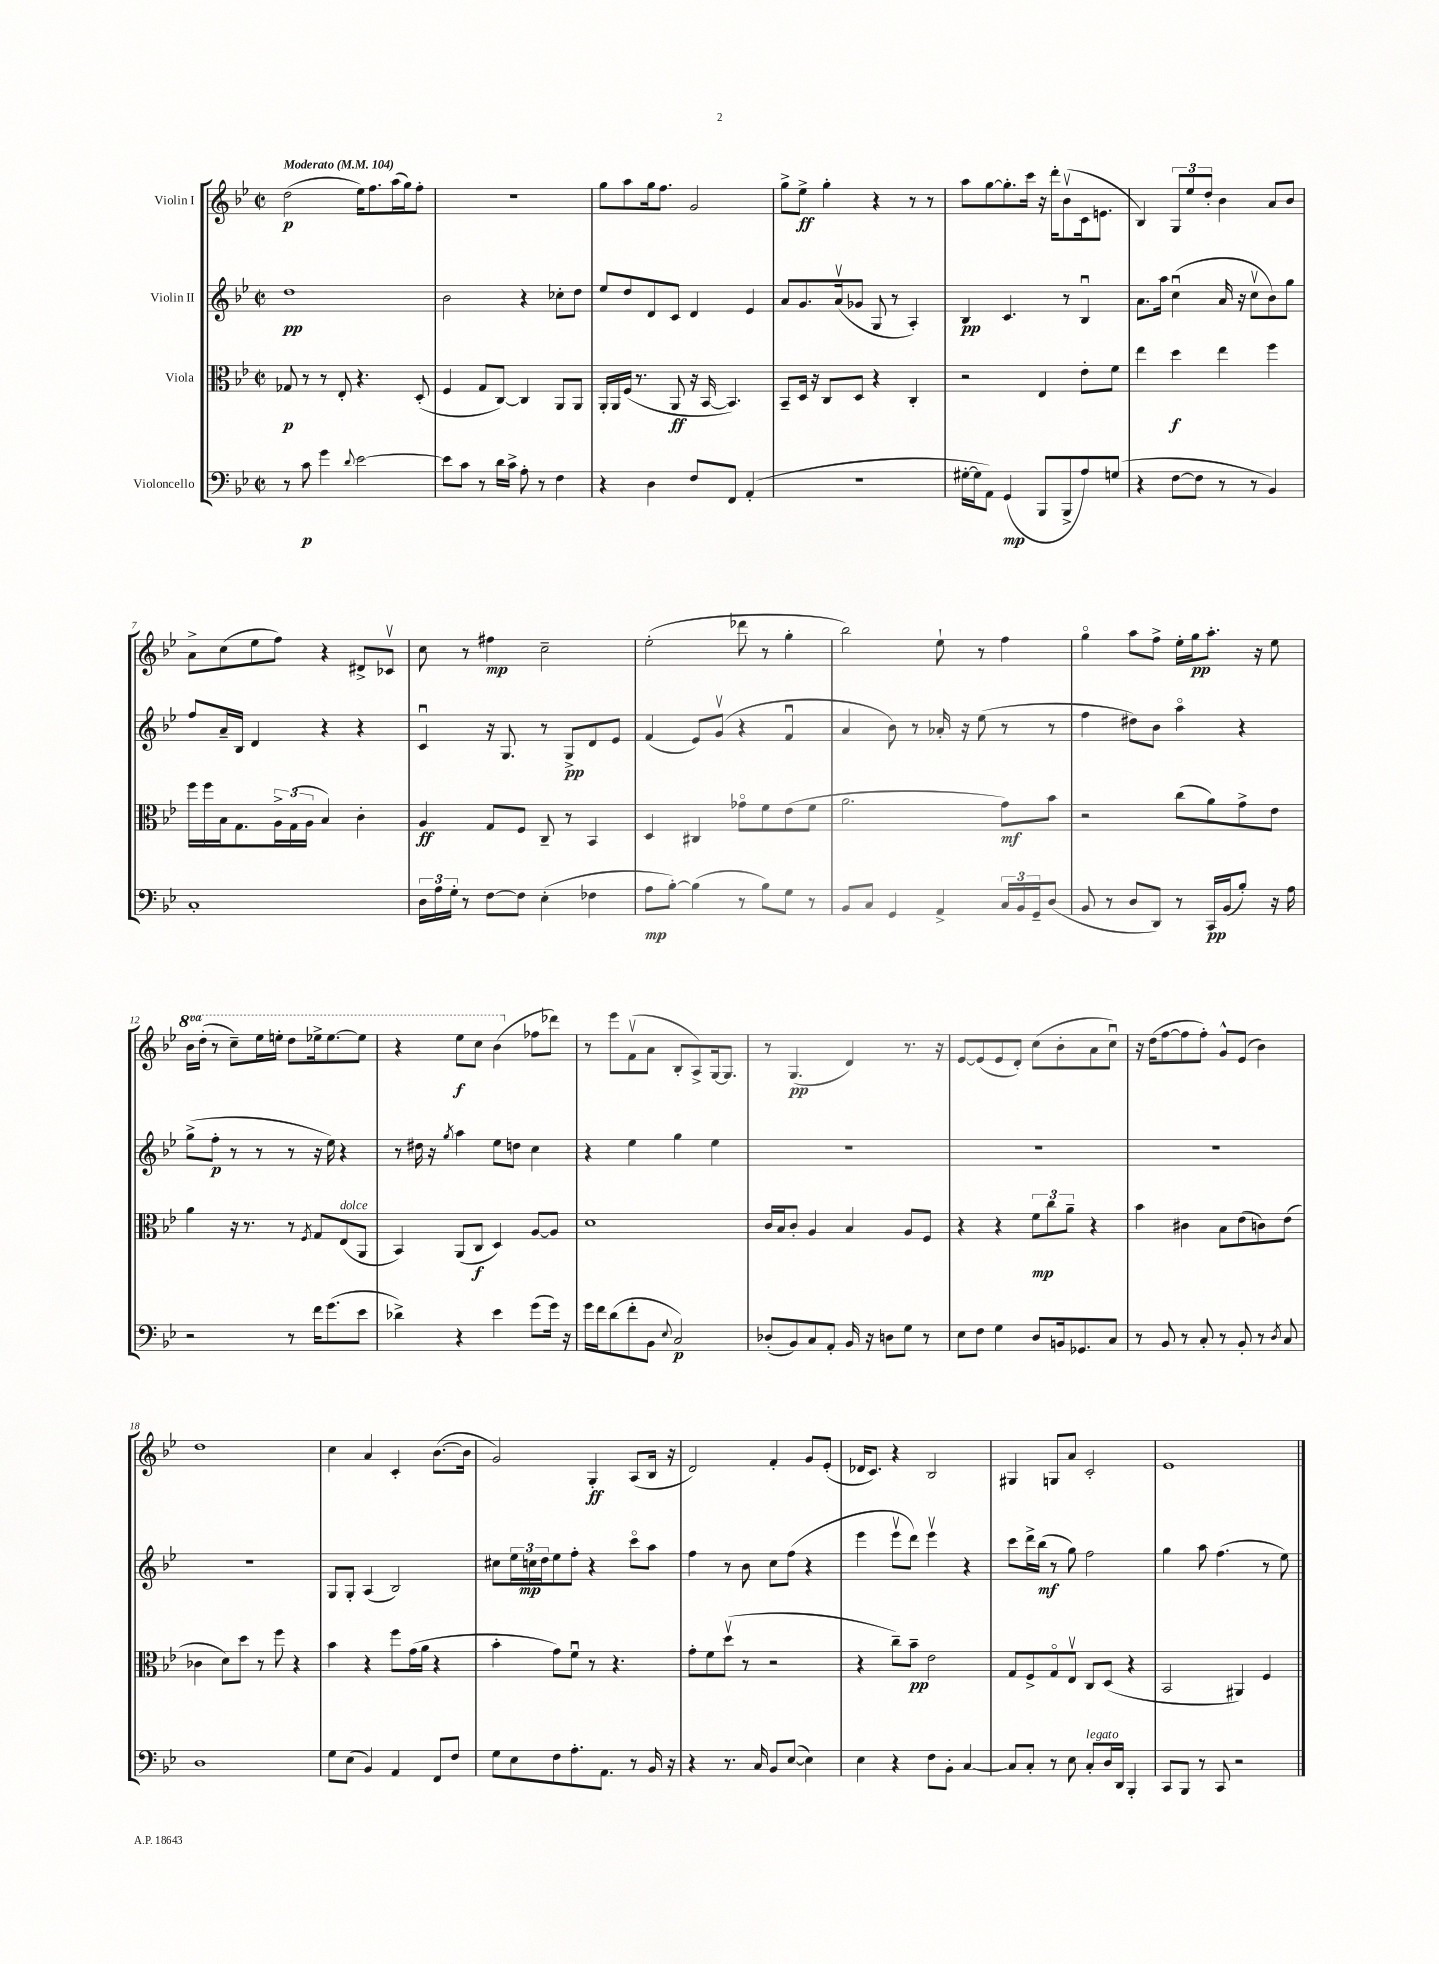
<<
\new StaffGroup <<
\new Staff = "s0" \with { instrumentName = "Violin I" } {
    \clef treble \key bes \major \defaultTimeSignature \time 2/2 \set Staff.ottavationMarkups = #ottavation-simple-ordinals \tempo "Moderato" 4 = 104
    d''2\p( ees''16) f''8. a''16( g''16) f''8-. |
    R1 |
    g''8 a''8 g''16 f''8. g'2 |
    g''8-> ees''8->\ff g''4-. r4 r8 r8 |
    a''8 g''8~ g''8.-. c'''16 r16 d'''16-. bes'8\upbow( c'16 e'8. |
    bes4) \tuplet 3/2 { g8 ees''8 d''8-. } bes'4 a'8 bes'8 |
    a'8-> c''8( ees''8 f''8) r4 dis'8-> ces'8\upbow |
    c''8 r8 fis''4\mp c''2-- |
    ees''2-.( des'''8 r8 g''4-. |
    bes''2) ees''8-! r8 f''4 |
    g''4\flageolet a''8 f''8-> ees''16-. g''16\pp a''8.-. r16 ees''8 |
    \ottava #1 bes''16 d'''16-.( r8 c'''8--) ees'''16 e'''16-. d'''8 ees'''16-> ees'''8.~ ees'''8 |
    r4 ees'''8\f c'''8 bes''4( \ottava #0 fes''8 des'''8) |
    r8 ees'''8 f'8\upbow( a'8 bes8-. a8->) g16~ g8. |
    r8 g4.\pp( d'4) r8. r16 |
    ees'8~ ees'8( ees'8 d'8-.) c''8( bes'8-. a'8 c''8\downbow) |
    r16 d''16( f''8~ f''8 f''8-.) g'8-^ ees'8( bes'4) |
    d''1 |
    c''4 a'4 c'4-. bes'8.~( bes'16 |
    g'2) g4-.\ff a8( bes16 r16 |
    d'2) f'4-. g'8 ees'8-.( |
    des'16 c'8.) r4 bes2 |
    gis4 g8 a'8 c'2-. |
    ees'1 \bar "|." |
}
\new Staff = "s1" \with { instrumentName = "Violin II" } {
    \clef treble \key bes \major \defaultTimeSignature \time 2/2
    d''1\pp |
    bes'2 r4 ces''8-. d''8 |
    ees''8 d''8 d'8 c'8 d'4 ees'4 |
    a'8 g'8. a'16\upbow( ges'8 g8 r8 a4-.) |
    bes4\pp c'4. r8 bes4\downbow |
    a'8. a''16 c''4\downbow( a'16 r16 c''8\upbow bes'8) g''8 |
    f''8 a'16-- bes16 d'4 r4 r4 |
    c'4\downbow r16 g8. r8 g8->\pp d'8 ees'8 |
    f'4( ees'8) g'8\upbow( r4 f'4\downbow |
    a'4 bes'8) r8 aes'16-. r16 ees''8( r8 r8 |
    f''4 dis''8) bes'8 a''4\flageolet r4 |
    g''8->( f''8-.\p r8 r8 r8 r16 ees''16) r4 |
    r8 dis''16 r16 \acciaccatura { g''8 } a''4 ees''8 d''8 c''4 |
    r4 ees''4 g''4 ees''4 |
    R1 |
    R1 |
    R1 |
    R1 |
    g8 g8-. a4( bes2) |
    cis''8 \tuplet 3/2 { ees''16 c''16\mp d''16 } ees''8 f''8-. r4 c'''8\flageolet a''8 |
    f''4 r8 bes'8 c''8 f''8( r4 |
    ees'''4 ees'''8\upbow d'''8) ees'''4\upbow r4 |
    c'''8 d'''16-> bes''16\mf( r8 g''8) f''2 |
    g''4 a''8 f''4.( r8 ees''8) \bar "|." |
}
\new Staff = "s2" \with { instrumentName = "Viola" } {
    \clef alto \key bes \major \defaultTimeSignature \time 2/2
    ges8\p r8 r8 ees8-. r4. d8-.( |
    f4 g8 c8~) c4 a,8 a,8 |
    a,16-. a,16 f16( r8. a,8\ff r16 bes,16~ bes,4.) |
    bes,8-- d16 r16 c8 d8 r4 c4-. |
    r2 ees4 ees'8-. f'8 |
    ees''4 d''4\f ees''4 f''4 |
    f''16 f''16 bes16 g8. \tuplet 3/2 { a16-> g16( a16 } bes4) c'4-. |
    a4\ff g8 f8 c8-- r8 bes,4 |
    d4 cis4 ges'8\flageolet f'8 ees'8( f'8 |
    a'2. g'8\mf) bes'8 |
    r2 c''8( a'8) g'8-> ees'8 |
    a'4 r16 r8. r8 \acciaccatura { f8 } g8 ees8^\markup { \italic "dolce" }( a,8 |
    bes,4) a,8( c8\f d4) a8~ a8 |
    d'1 |
    c'16 bes16 c'8-. a4 bes4 a8 f8 |
    r4 r4 \tuplet 3/2 { f'8\mp c''8 a'8-- } r4 |
    bes'4 cis'4 bes8 ees'8( c'8) ees'8( |
    ces'4 d'8) d''8 r8 f''8 r4 |
    bes'4 r4 f''8 g'16( a'16 r4 |
    bes'4-. g'8) f'8\downbow r8 r4. |
    g'8-. f'8 d''8\upbow( r8 r2 |
    r4 c''8--) bes'8--\pp ees'2 |
    g8 f8-> g8\flageolet ees8\upbow c8 d8( r4 |
    bes,2 ais,4) f4 \bar "|." |
}
\new Staff = "s3" \with { instrumentName = "Violoncello" } {
    \clef bass \key bes \major \defaultTimeSignature \time 2/2
    r8 c'8\p g'4 \appoggiatura { d'8 } ees'2~ |
    ees'8 c'8 r8 d'16 c'16-> a8-. r8 f4 |
    r4 d4 f8 f,8 a,4-.( |
    R1 |
    gis16~-. gis16 a,8) g,4\mp( bes,,8 bes,,8-> a8) g8( |
    r4 f8~ f8 r8 r8 bes,4) |
    c1-. |
    \tuplet 3/2 { d16 a16 g16-. } r8 f8~ f8 ees4-.( fes4 |
    a8\mp bes8~-.) bes4( r8 bes8) g8 r8 |
    bes,8 c8 g,4 a,4-> \tuplet 3/2 { c16 bes,16 g,16-- } d8( |
    bes,8 r8 d8 d,8) r8 c,16\pp bes,16( bes8-.) r16 a16 |
    r2 r8 f'16 g'8.( ees'8 |
    des'4->) r4 ees'4 g'8( g'16) r16 |
    g'16 f'16 d'8( f'8-. bes,8 \appoggiatura { ees8 } c2\p) |
    des8-.( bes,8) c8 a,8-. bes,16 r16 d8 g8 r8 |
    ees8 f8 g4 d8 b,16 ges,8. c8 |
    r8 bes,8 r8 c8-. r8 bes,8-. r8 \acciaccatura { d8 } c8 |
    d1 |
    g8 ees8( bes,4) a,4 f,8 f8 |
    g8 ees8 f8 a8.-. a,8. r8 bes,16 r16 |
    r4 r8. c16 bes,8 ees8~( ees4) |
    ees4 r4 f8 bes,8-. c4~ |
    c8 c8-. r8 ees8 c8-.^\markup { \italic "legato" } d16 d,16 bes,,4-. |
    c,8 bes,,8 r8 c,8 r2 \bar "|." |
}
>>
>>
